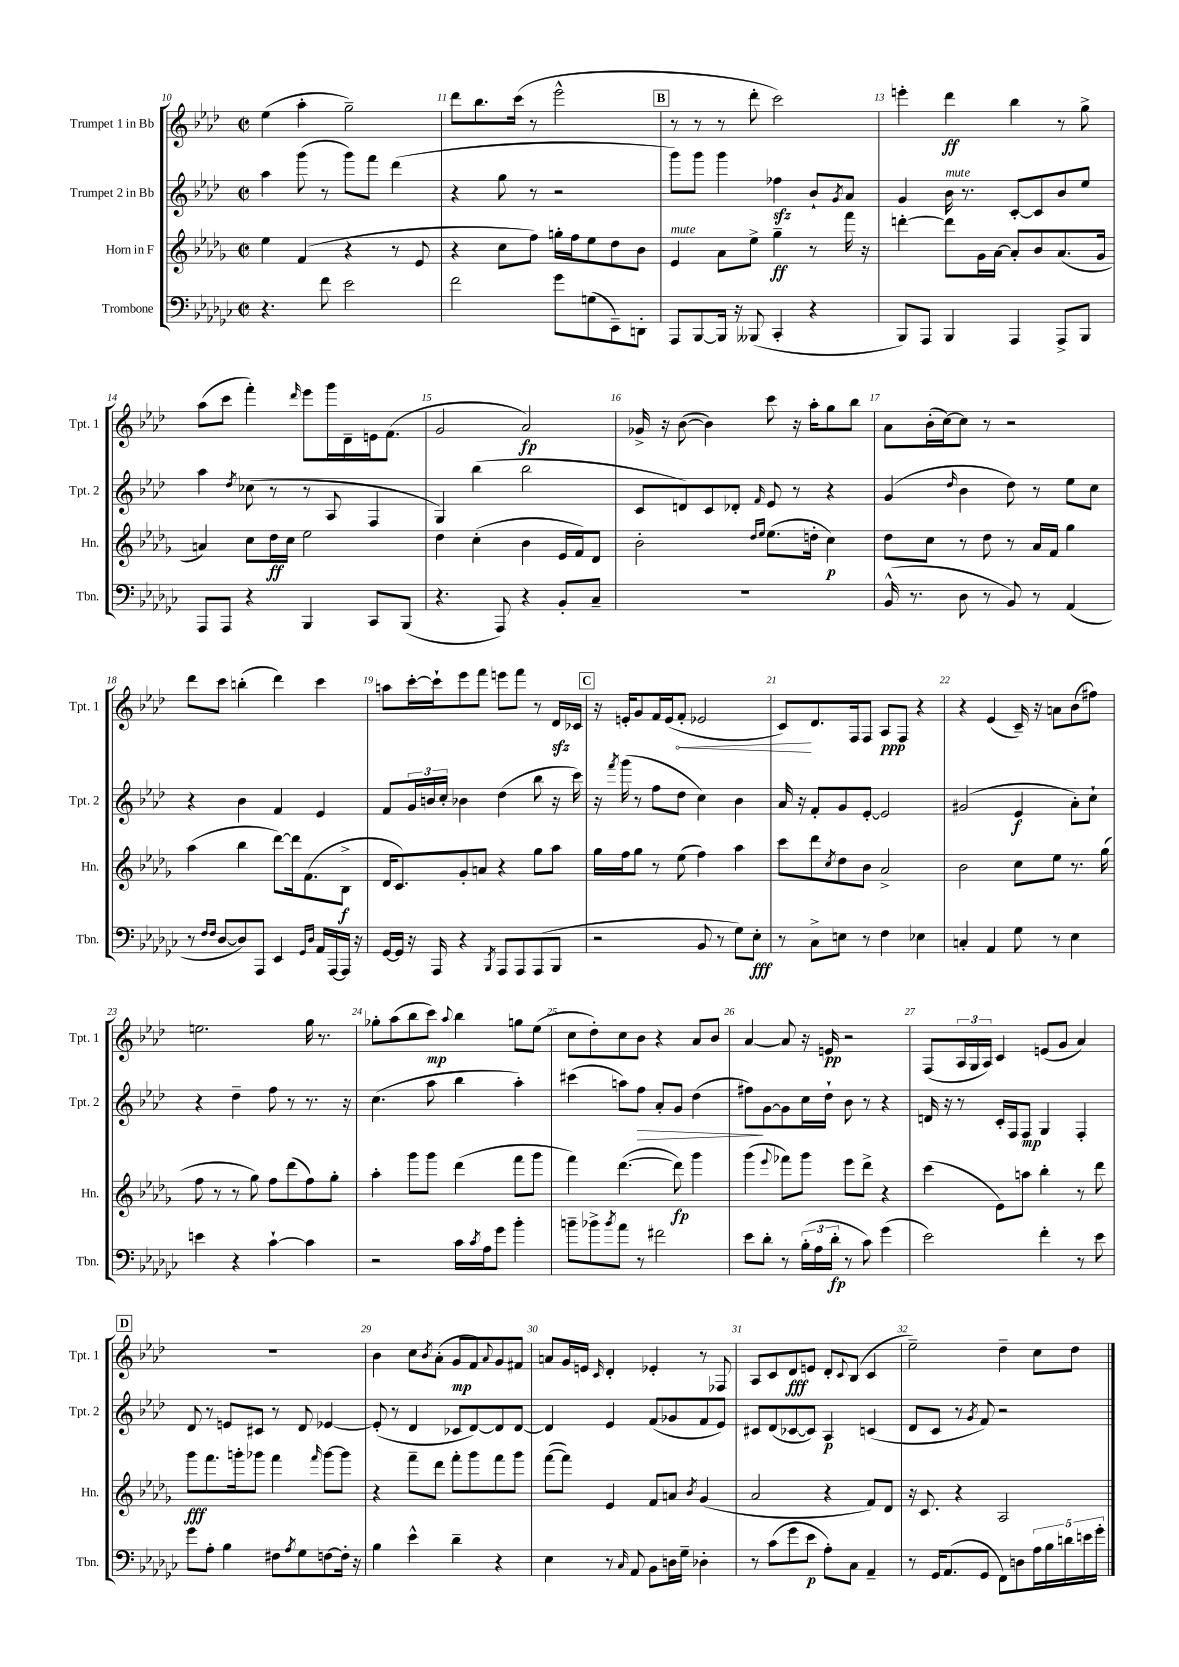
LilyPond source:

<<
\new StaffGroup <<
\new Staff = "s0" \with { instrumentName = "Trumpet 1 in Bb" shortInstrumentName = "Tpt. 1" } {
    \clef treble \key aes \major \defaultTimeSignature \time 2/2
    ees''4( aes''4-. g''2--) |
    des'''8 bes''8. c'''16( r8 ees'''2-^ |
    \mark \markup { \box "B" } r8 r8 r8 des'''8-. c'''2) |
    e'''4-. des'''4\ff bes''4 r8 g''8-> |
    aes''8( c'''8 f'''4-.) \grace { des'''16 } ees'''8 g'''16 des'16-- e'16 f'8.( |
    g'2 aes'2\fp) |
    ges'16-> r16 bes'8~( bes'4) c'''8 r16 aes''16-. g''8 bes''8 |
    aes'8 bes'16-.( c''16~) c''8 r8 r2 |
    des'''8 c'''8 b''4-.( des'''4) c'''4 |
    a''8 c'''16~-. c'''16-! ees'''8 f'''8 e'''8 f'''8 r8 des'16\sfz ces'16 |
    \mark \markup { \box "C" } r16 e'16-. g'8 f'16 e'16( \once \override Hairpin.circled-tip = ##t f'8-.\< ees'2 |
    c'8\!) des'8. f16 f8 aes8\ppp f8 r4 |
    r4 ees'4( c'16--) r16 a'8 bes'8( fis''8) |
    e''2. g''16 r8. |
    ges''8-. aes''8( bes''8 c'''8\mp) \appoggiatura { aes''8 } bes''4 g''8 ees''8( |
    c''8 des''8-.) c''8 bes'8 r4 aes'8 bes'8 |
    aes'4~ aes'8 r16 e'16\pp r2 |
    f8( \tuplet 3/2 { aes16 g16 aes16) } c'4 e'8( g'8 aes'4) |
    \mark \markup { \box "D" } R1 |
    bes'4 c''8 \acciaccatura { bes'8 } aes'8-.( g'8\mp f'8) \appoggiatura { aes'8 } g'8 fis'8 |
    a'8 g'16 e'16 \grace { c'16 } des'4-. ees'4-. r8 fes8 |
    aes8 c'8 des'8\fff e'8 des'8-. \appoggiatura { c'8 } bes8( c'4 |
    ees''2--) des''4-- c''8 des''8 \bar "|." |
}
\new Staff = "s1" \with { instrumentName = "Trumpet 2 in Bb" shortInstrumentName = "Tpt. 2" } {
    \clef treble \key aes \major \defaultTimeSignature \time 2/2
    aes''4 g'''8( r8 g'''8) f'''8 des'''4( |
    r4 g''8 r8 r2 |
    \mark \markup { \box "B" } g'''8) g'''8 g'''4 fes''4\sfz bes'8-! \acciaccatura { g'8 } aes'8 |
    g'4 bes'16^\markup { \italic "mute" } r8. c'8~-. c'8 bes'8 ees''8 |
    aes''4 \acciaccatura { des''8 } ces''8( r8 r8 aes8 f4 |
    g4) bes''4( bes''2 |
    c'8 d'8) c'8 des'8-. \grace { f'16 } ees'8 r8 r4 |
    g'4( \grace { des''16 } bes'4 des''8) r8 ees''8 c''8 |
    r4 bes'4 f'4 ees'4 |
    f'8 \tuplet 3/2 { g'16 b'16 c''16-. } bes'4 des''4( bes''8 r16 c'''16) |
    \mark \markup { \box "C" } r16 \acciaccatura { f'''8 } g'''16( r8 f''8 des''8 c''4) bes'4 |
    aes'16 r16 f'8-. g'8 ees'8~-. ees'2 |
    gis'2( ees'4\f aes'8-.) c''8-! |
    r4 des''4-- f''8 r8 r8. r16 |
    c''4.( aes''8 bes''4 aes''4-.) |
    cis'''4( a''8) f''8\> aes'8-. g'8 des''4( |
    fis''8\!) g'8~ g'8 c''16 des''16-! bes'8 r8 r4 |
    d'16 r16 r8 c'16-. f16 f8\mp g4 f4-. |
    \mark \markup { \box "D" } des'8 r8 e'8 cis'8 r8 des'8 ees'4~ |
    ees'8-.( r8 des'4 ces'8 des'8~) des'8 des'8~ |
    des'4 ees'4 f'8( ges'8 f'8 ees'8) |
    cis'8 des'8( ces'8~ ces'8) aes4\p c'4( |
    des'8 c'8 r8 \acciaccatura { g'8 } f'8) r2 \bar "|." |
}
\new Staff = "s2" \with { instrumentName = "Horn in F" shortInstrumentName = "Hn." } {
    \clef treble \key des \major \defaultTimeSignature \time 2/2
    ees''4 f'4( r4 r8 ees'8 |
    r4 c''8 f''8) g''16-. f''16 ees''8 des''8 bes'8 |
    \mark \markup { \box "B" } ees'4^\markup { \italic "mute" } aes'8 ees''8-> ges''4--\ff r8 f'''16 r16 |
    d'''4~-. d'''8 ges'16 aes'16~ aes'8-. bes'8 aes'8.( ges'16 |
    a'4) c''8 des''16\ff c''16 ees''2 |
    des''4 c''4-.( bes'4 ees'16 f'16) des'8 |
    bes'2-. \grace { des''16 ees''16 } ees''8.( d''16-. c''4\p) |
    des''8 c''8 r8 des''8 r8 aes'16 f'16 ges''4 |
    aes''4( bes''4 des'''8~) des'''16 f'8.( bes8->\f |
    des'16 c'8.) ges'8-. a'8 r4 ges''8 aes''8 |
    \mark \markup { \box "C" } ges''16 f''16 ges''8 r8 ees''8( f''4) aes''4 |
    c'''8 des'''8 \acciaccatura { c''8 } des''8 bes'8 aes'2-> |
    bes'2 c''8 ees''8 r8. ges''16( |
    f''8 r8 r8 ges''8) f''8 des'''8( f''8) ges''8-. |
    aes''4-. ges'''8 ges'''8 des'''4( f'''8 ges'''8 |
    f'''4) des'''4.~( des'''8\fp) ges'''4 |
    ges'''4( \appoggiatura { ees'''8 } fes'''8) ges'''8 ees'''8 des'''8-> r4 |
    c'''4( ees'8) a''8 bes''4-. r8 des'''8 |
    \mark \markup { \box "D" } ges'''8\fff f'''8. g'''16-. ges'''8 f'''4 \grace { f'''16 } ges'''8~ ges'''8 |
    r4 f'''8-- des'''8 f'''8-. ges'''8 f'''8 ges'''8 |
    f'''8~( f'''8) ees'4 f'8 a'8 \acciaccatura { bes'8 } ges'4( |
    aes'2 r4 f'8) des'8 |
    r16 c'8. r4 aes2 \bar "|." |
}
\new Staff = "s3" \with { instrumentName = "Trombone" shortInstrumentName = "Tbn." } {
    \clef bass \key ges \major \defaultTimeSignature \time 2/2
    r4. f'8 ees'2 |
    f'2 ges'8 g8( ees,8--) d,8-. |
    \mark \markup { \box "B" } aes,,8 bes,,8~ bes,,16 r16 beses,,8( ces,4-. r4 |
    bes,,8) aes,,8 bes,,4 aes,,4 aes,,8-> bes,,8 |
    aes,,8 aes,,8 r4 bes,,4 ces,8 bes,,8( |
    r4. aes,,8) r4 bes,8-. ces8-- |
    R1 |
    bes,16-^( r8. des8 r8 bes,8) r8 aes,4( |
    r8 \grace { f16 f16 } des8~ des8) aes,,8 ees,4 \grace { ges,16 des16 } aes,16 aes,,16~ aes,,16 r16 |
    ges,16~ ges,16 r16 aes,,16 r4 \acciaccatura { bes,,8 } aes,,8 aes,,8 aes,,8( bes,,8 |
    \mark \markup { \box "C" } r2 bes,8 r8 ges8) ees8-.\fff |
    r8 ces8-> e8 r8 f4 ees4 |
    c4-. aes,4 ges8 r8 ees4 |
    e'4 r4 ces'4~-! ces'4 |
    r2 ces'16 \acciaccatura { ces'8 } aes16 ges'8 bes'4-. |
    b'8-- bes'8-> \acciaccatura { bes'8 } aes'8 r8 fis'2 |
    ees'8 des'8-. r8 \tuplet 3/2 { bes16-.( aes16 des'16-.\fp } r8 ces'8) ges'4( |
    ees'2) f'4-. r8 ees'8 |
    \mark \markup { \box "D" } ges'8 aes8-. bes4 fis8 \acciaccatura { aes8 } ges8 f8~ f16-. r16 |
    bes4 ees'4-^ des'4-- r4 |
    ees4 r8 \grace { ces16 } aes,8 bes,8 d16 ges16-- des4-. |
    r8 ces'8( ges'8 ees'8\p aes8-.) ces8 aes,4-- |
    r8 ges,16 aes,8.( ges,8 f,8) d8 \tuplet 5/4 { aes16 bes16 d'16 e'16 ges'16-. } \bar "|." |
}
>>
>>
\layout { \context { \Score currentBarNumber = #10 \override BarNumber.break-visibility = ##(#f #t #t) barNumberVisibility = #all-bar-numbers-visible } }
